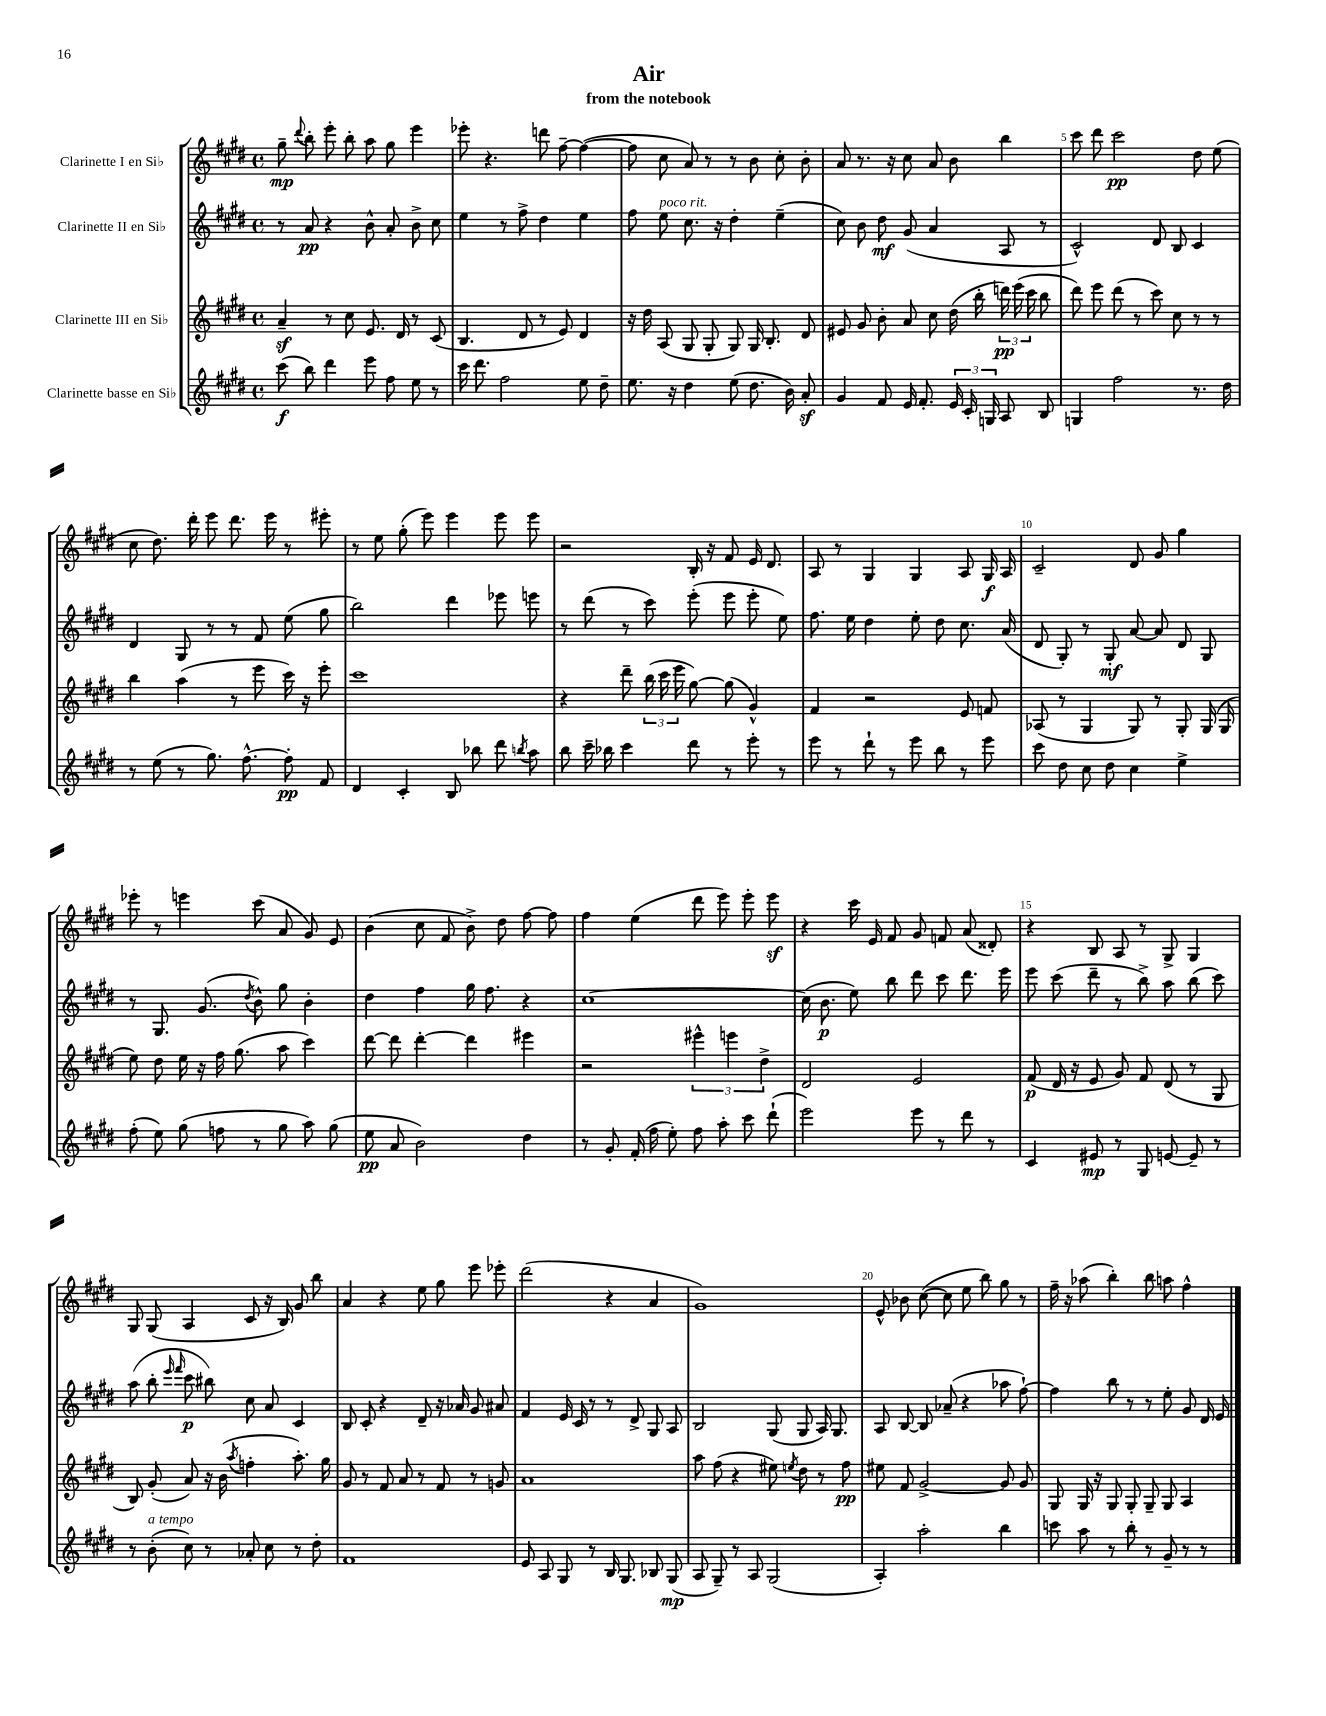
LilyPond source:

\header { title = "Air" subtitle = "from the notebook" }
<<
\new StaffGroup <<
\new Staff = "s0" \with { instrumentName = "Clarinette I en Sib" } {
    \clef treble \key e \major \defaultTimeSignature \time 4/4
    \autoBeamOff gis''8--\mp \appoggiatura { dis'''8 } b''8-. e'''8-. b''8-. a''8 gis''8 e'''4 |
    ees'''8-. r4. d'''8 fis''8~-- fis''4~( |
    fis''8 cis''8 a'8) r8 r8 b'8 cis''8-. b'8-. |
    a'8 r8. r16 cis''8 a'8 b'8 b''4 |
    cis'''8 dis'''8 cis'''2\pp dis''8 e''8( |
    cis''8 dis''8.) dis'''16-. e'''8 dis'''8. e'''16 r8 eis'''8-. |
    r8 e''8 gis''8-.( e'''8) e'''4 e'''8 e'''8 |
    r2 b16-. r16 fis'8 e'16 dis'8. |
    a8 r8 gis4 gis4 a8 gis16\f a16 |
    cis'2-- dis'8 gis'8 gis''4 |
    ees'''8-. r8 e'''4 cis'''8( a'8 gis'8) e'8 |
    b'4( cis''8 fis'8 b'8->) dis''8 fis''8~ fis''8 |
    fis''4 e''4( dis'''8 e'''8) e'''8-. e'''8\sf |
    r4 cis'''16 e'16 fis'8 gis'8 f'8 a'8( disis'8-.) |
    r4 b8 a8 r8 gis8-> gis4 |
    gis8 gis8( a4 cis'8 r16 b16) gis'8 b''8 |
    a'4 r4 e''8 gis''8 e'''8 ees'''8-. |
    dis'''2( r4 a'4 |
    gis'1) |
    e'8-^ bes'8 cis''8~( cis''8 e''8 b''8) gis''8 r8 |
    fis''16-- r16 aes''8( b''4-.) b''8 a''8 fis''4-^ \bar "|." |
}
\new Staff = "s1" \with { instrumentName = "Clarinette II en Sib" } {
    \clef treble \key e \major \defaultTimeSignature \time 4/4
    \autoBeamOff r8 a'8\pp r4 b'8-^ a'8-. b'8-> cis''8 |
    e''4 r8 fis''8-> dis''4 e''4 |
    fis''8 e''8^\markup { \italic "poco rit." } cis''8. r16 dis''4-. e''4--( |
    cis''8) b'8 dis''8\mf gis'8( a'4 a8 r8 |
    cis'2-^) dis'8 b8 cis'4 |
    dis'4 gis8 r8 r8 fis'8 e''8( gis''8 |
    b''2) dis'''4 ees'''8 e'''8 |
    r8 dis'''8( r8 cis'''8) e'''8-.( e'''8 e'''8-. e''8) |
    fis''8. e''16 dis''4 e''8-. dis''8 cis''8. a'16( |
    dis'8 gis8-.) r8 gis8-.\mf a'8~ a'8 dis'8 gis8 |
    r8 gis8. gis'8.( \acciaccatura { dis''8 } b'8-^) gis''8 b'4-. |
    dis''4 fis''4 gis''16 fis''8. r4 |
    cis''1~ |
    cis''16( b'8.\p e''8) b''8 dis'''8 cis'''8 dis'''8. e'''16 |
    e'''8 cis'''8( dis'''8-- r8 b''8->) a''8 b''8( cis'''8) |
    a''8( b''8-. \grace { e'''16 fis'''16 } cis'''8\p bis''8) cis''8 a'8 cis'4 |
    b8 cis'8-. r4 dis'8-- r16 aes'16 gis'8 ais'8 |
    fis'4 e'16 cis'16 r8 r8 dis'8-> gis8 a8 |
    b2 gis8( gis8 a16) gis8. |
    a8 b8~ b8 aes'8--( r4 aes''8 fis''8~-!) |
    fis''4 b''8 r8 r8 e''8-. gis'8 dis'16 e'16 \bar "|." |
}
\new Staff = "s2" \with { instrumentName = "Clarinette III en Sib" } {
    \clef treble \key e \major \defaultTimeSignature \time 4/4
    \autoBeamOff a'4--\sf r8 cis''8 e'8. dis'16 r8 cis'8( |
    b4. dis'8 r8 e'8) dis'4 |
    r16 dis''16 a8( gis8 gis8-. gis8) gis16 b8.-. dis'8 |
    eis'8 gis'8 b'8-. a'8 cis''8 dis''16( b''16-. \tuplet 3/2 { d'''16\pp) e'''16( cis'''16 } b''8 |
    dis'''8) e'''8 dis'''8( r8 cis'''8) cis''8 r8 r8 |
    b''4 a''4( r8 e'''8 cis'''16) r16 e'''8-. |
    cis'''1 |
    r4 dis'''8-- \tuplet 3/2 { b''16( cis'''16 e'''16 } gis''8~) gis''8( gis'4-^) |
    fis'4 r2 e'8 f'8 |
    aes8( r8 gis4 gis8) r8 gis8-. gis16( gis16 |
    e''8) dis''8 e''16 r16 fis''16 gis''8.( a''8 cis'''4) |
    dis'''8~ dis'''8 dis'''4~-. dis'''4 eis'''4 |
    r2 \tuplet 3/2 { eis'''4-^ e'''4 dis''4-> } |
    dis'2 e'2 |
    fis'8\p( dis'16 r16 e'8 gis'8) fis'8 dis'8( r8 gis8 |
    b8) gis'8-.( a'8) r16 b'16( \acciaccatura { a''8 } f''4-. a''8.-.) gis''16 |
    gis'8 r8 fis'8 a'8 r8 fis'8 r8 g'8 |
    a'1 |
    a''8 fis''8( r4 eis''8) \acciaccatura { e''8 } dis''8 r8 fis''8\pp |
    eis''8 fis'8 gis'2~-> gis'8 gis'8 |
    gis8 gis16 r16 gis8 gis8-. gis8-- gis8 a4 \bar "|." |
}
\new Staff = "s3" \with { instrumentName = "Clarinette basse en Sib" } {
    \clef treble \key e \major \defaultTimeSignature \time 4/4
    \autoBeamOff cis'''8\f( b''8) dis'''4 e'''8 fis''8 e''8 r8 |
    cis'''16 dis'''8. fis''2 e''8 dis''8-- |
    e''8. r16 dis''4 e''8( dis''8. b'16) a'8-.\sf |
    gis'4 fis'8 e'16 fis'8.-. \tuplet 3/2 { e'16 cis'16-. g16 } a8 b8 |
    g4 fis''2 r8. dis''16 |
    r8 e''8( r8 gis''8.) fis''8.~-^ fis''8-.\pp fis'8 |
    dis'4 cis'4-. b8 bes''8 dis'''8 \acciaccatura { b''8 } a''8 |
    b''8 cis'''16-- bes''16 cis'''4 dis'''8 r8 e'''8-. r8 |
    e'''8 r8 dis'''8-! r8 e'''8 b''8 r8 e'''8 |
    cis'''8 dis''8 cis''8 dis''8 cis''4 e''4-> |
    fis''8-.( e''8) gis''8( f''8 r8 gis''8 a''8) gis''8( |
    e''8\pp a'8 b'2) dis''4 |
    r8 gis'8-. fis'16-.( fis''16 e''8-.) fis''8 a''8-. cis'''8 dis'''8-!( |
    e'''2) e'''8 r8 dis'''8 r8 |
    cis'4 eis'8\mp r8 gis8 e'8~ e'8-- r8 |
    r8 b'8-.^\markup { \italic "a tempo" }( cis''8) r8 aes'8-. cis''8 r8 dis''8-. |
    fis'1 |
    e'8 a8 gis8 r8 b16 gis8. bes8 gis8\mp( |
    a8 gis8--) r8 a8 gis2( |
    a4-.) a''2-. b''4 |
    c'''8 a''8 r8 b''8-. r8 gis'8-- r8 r8 \bar "|." |
}
>>
>>
\layout { \context { \Score \override BarNumber.break-visibility = ##(#f #t #t) barNumberVisibility = #(every-nth-bar-number-visible 5) } }
